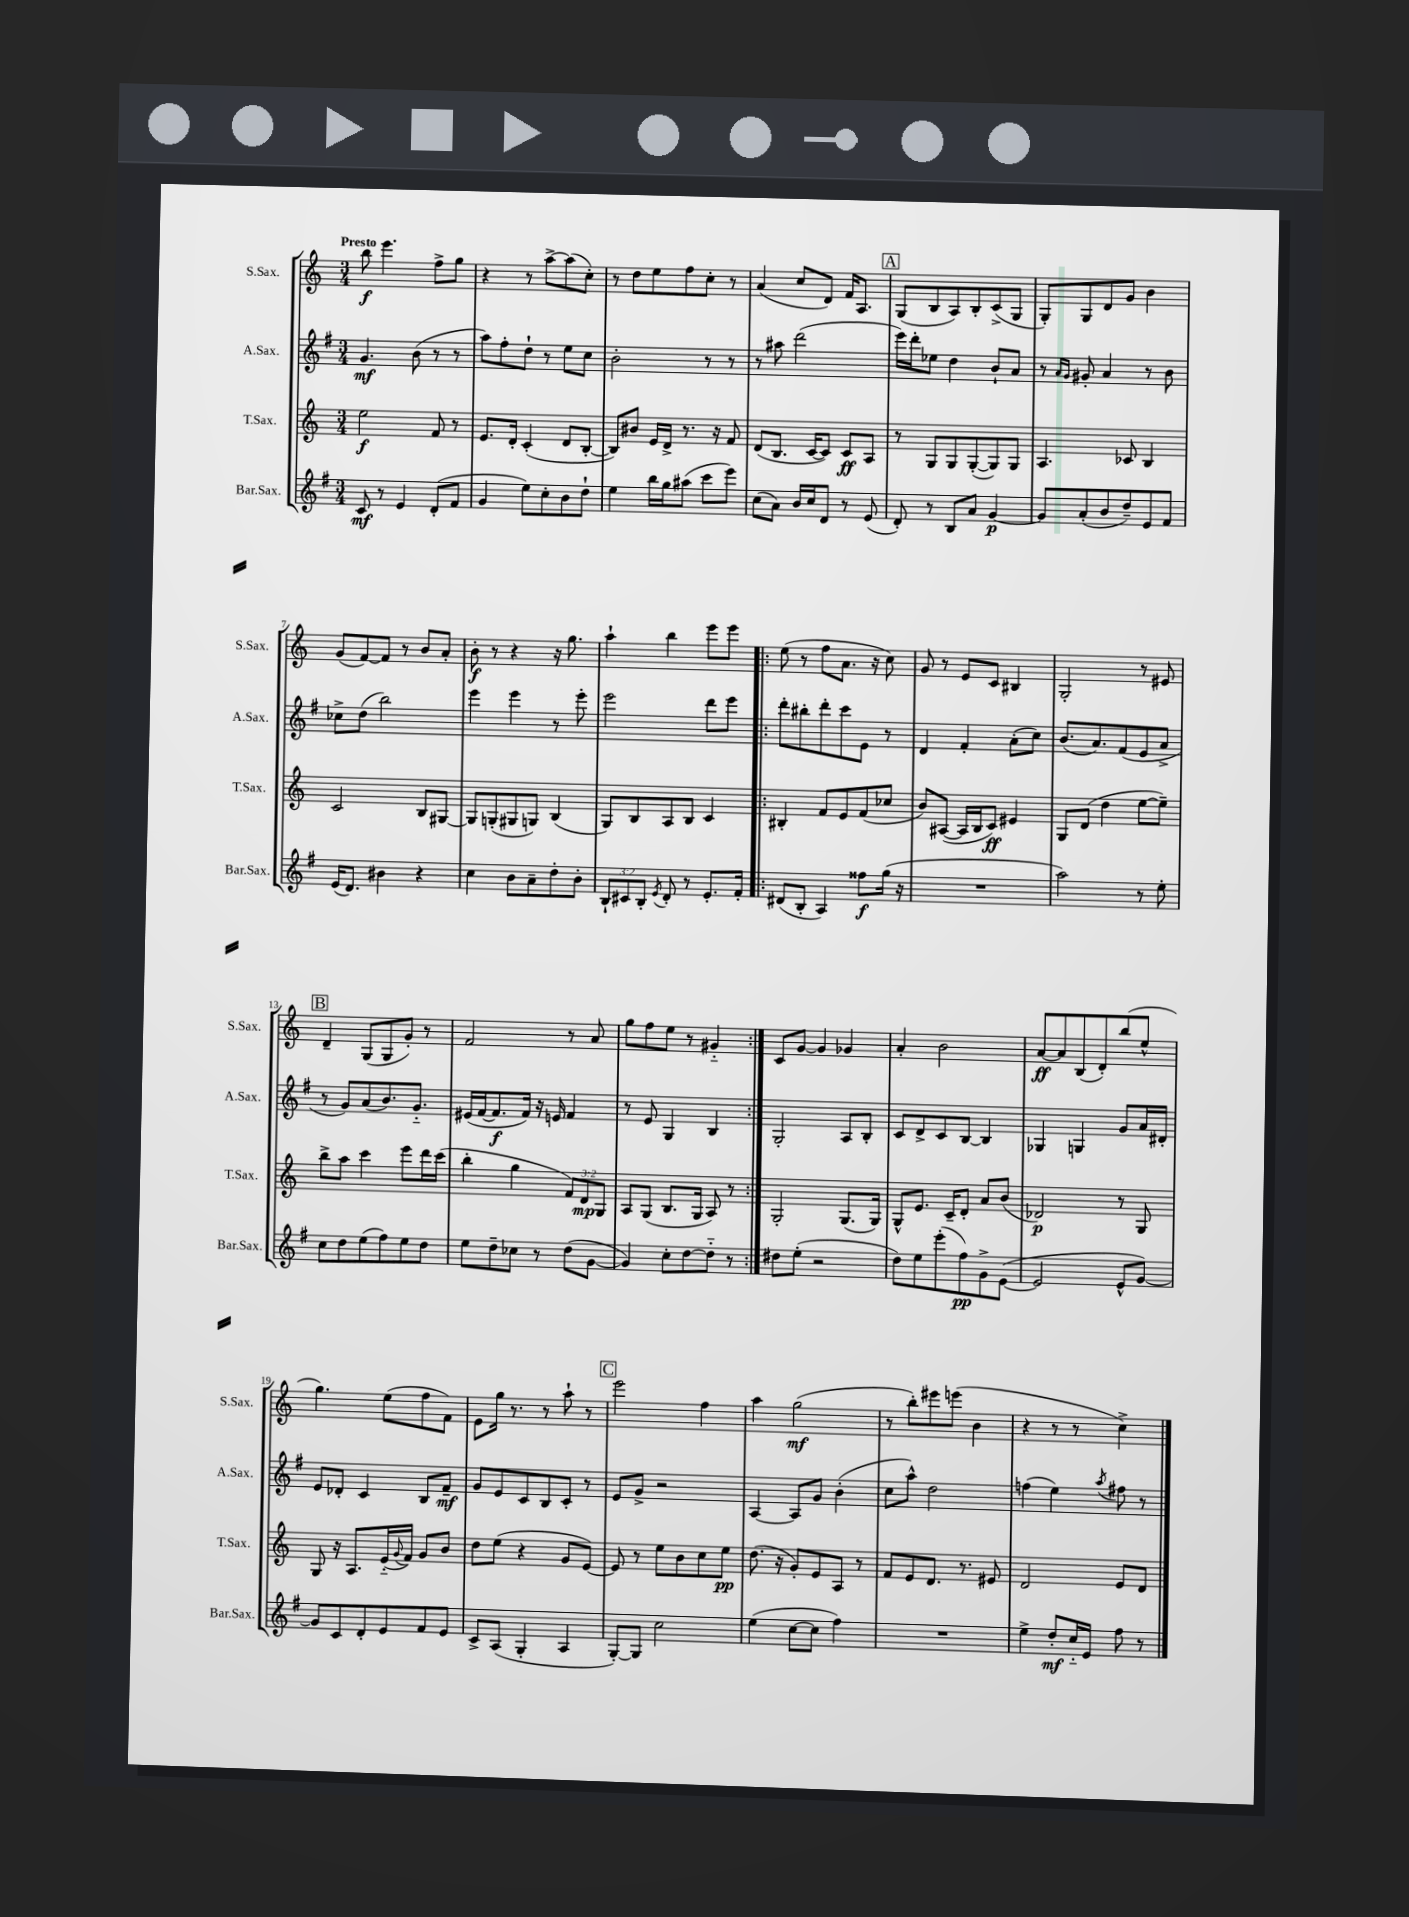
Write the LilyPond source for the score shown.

<<
\new StaffGroup <<
\new Staff = "s0" \with { instrumentName = "S.Sax." shortInstrumentName = "S.Sax." } {
    \clef treble \key c \major \numericTimeSignature \time 3/4 \tempo "Presto"
    b''8\f e'''4. f''8-> g''8 |
    r4 r8 a''8~-> a''8( c''8-.) |
    r8 d''8 e''8 f''8 c''8-. r8 |
    a'4( c''8 d'8) f'16 a8. |
    \mark \markup { \box "A" } g8( b8 a8) b8-. c'8->( g8 |
    g8-.) g8 d'8 g'8 b'4 |
    g'8( f'8~) f'8 r8 b'8 a'8-. |
    b'8-.\f r8 r4 r16 g''8. |
    a''4-! b''4 e'''8 e'''8 |
    \repeat volta 2 { e''8( r8 f''8 a'8. r16 c''8) |
    g'8 r8 e'8 c'8 bis4 |
    g2-. r8 eis'8 |
    \mark \markup { \box "B" } d'4-- g8( g8 g'8-.) r8 |
    f'2 r8 a'8 |
    g''8 f''8 e''8 r8 gis'4-_ | }
    c'8 g'8~ g'4 ges'4 |
    a'4-. b'2 |
    a'8~\ff a'8 b8( d'8-.) b''8( e''8-^ |
    g''4.) e''8( f''8 f'8) |
    e'8 g''16 r8. r8 a''8-! r8 |
    \mark \markup { \box "C" } e'''2 f''4 |
    a''4 g''2\mf( |
    r8 b''8-.) eis'''8 e'''8( b'4 |
    r4 r8 r8 c''4->) \bar "|." |
}
\new Staff = "s1" \with { instrumentName = "A.Sax." shortInstrumentName = "A.Sax." } {
    \clef treble \key g \major \numericTimeSignature \time 3/4
    g'4.\mf b'8( r8 r8 |
    a''8) fis''8-. d''8-! r8 e''8 c''8 |
    b'2-. r8 r8 |
    r8 ais''8 d'''2( |
    \mark \markup { \box "A" } e'''16) d'''16-. ees''8 d''4 b'8-! a'8 |
    r8 \grace { a'16 g'16 } gis'8-. a'4 r8 b'8 |
    ces''8-> d''8( b''2) |
    e'''4 e'''4 r8 e'''8-. |
    e'''2 d'''8 e'''8 |
    \repeat volta 2 { d'''8-. bis''8-. d'''8-. c'''8 e'8 r8 |
    d'4 fis'4-. a'8-.( c''8) |
    b'8.( a'8.) fis'8( e'8 a'8-> |
    \mark \markup { \box "B" } r8 g'8) a'8( b'8.) g'8.-_ |
    eis'16( fis'16~ fis'8.\f fis'16) r16 e'16 fis'4 |
    r8 e'8 g4 b4 | }
    g2-. a8 b8-. |
    c'8 d'8-> c'8 b8~ b4 |
    ges4 g4 g'8 a'16 dis'16-. |
    e'8 des'8-. c'4 b8 fis'8--\mf |
    g'8 e'8 c'8 b8 c'8-. r8 |
    \mark \markup { \box "C" } e'8 g'8-> r2 |
    a4~ a8 g'8 b'4-.( |
    c''8 a''8-^) d''2 |
    f''4( e''4) \acciaccatura { a''8 } fis''8 r8 \bar "|." |
}
\new Staff = "s2" \with { instrumentName = "T.Sax." shortInstrumentName = "T.Sax." } {
    \clef treble \key c \major \numericTimeSignature \time 3/4 \override Staff.TupletNumber.text = #tuplet-number::calc-fraction-text
    e''2\f f'8 r8 |
    e'8. d'16-. c'4-.( d'8 b8~-. |
    b8) bis'8 e'16 d'16-> r8. r16 f'8 |
    d'8( b8. c'16~ c'8) c'8\ff a8 |
    \mark \markup { \box "A" } r8 g8 g8 g8~-.( g8) g8 |
    a4. ces'8 b4 |
    c'2 b8 gis8~ |
    gis8 g8-.( gis8 g8) b4( |
    g8) b8 a8 b8 c'4 |
    \repeat volta 2 { bis4-. f'8 e'8 f'8( ces''8 |
    b'8) ais8~( ais16 b16 c'8\ff) eis'4 |
    g8 d'8( d''4 e''8~ e''8--) |
    \mark \markup { \box "B" } b''8-> a''8 c'''4 e'''8 d'''16 c'''16( |
    b''4-. g''4 \tuplet 3/2 { f'8) d'8\mp g8 } |
    a8 g8( b8. g16 a8) r8 | }
    g2-. g8.( g16) |
    g8-^ e'8. c'16-- d'8-. a'8 b'8( |
    des'2\p) r8 g8 |
    g8 r16 a8. e'16-_( \appoggiatura { g'8 } f'16) g'8 b'8 |
    d''8 e''8( r4 g'8 e'8~) |
    \mark \markup { \box "C" } e'8 r8 e''8 b'8 c''8 e''8\pp |
    d''8.( r16 g'8-.) e'8 a8 r8 |
    f'8 e'8 d'8. r8. eis'8 |
    d'2 e'8 d'8 \bar "|." |
}
\new Staff = "s3" \with { instrumentName = "Bar.Sax." shortInstrumentName = "Bar.Sax." } {
    \clef treble \key g \major \numericTimeSignature \time 3/4 \override Staff.TupletNumber.text = #tuplet-number::calc-fraction-text
    c'8\mf r8 e'4 d'8-.( fis'8 |
    g'4 e''8) c''8-. b'8 d''8-! |
    e''4 b''16 g''16 ais''8( c'''8 e'''8) |
    c''8( a'8) b'16 c''16 d'8 r8 e'8( |
    \mark \markup { \box "A" } d'8-.) r8 b8 a'8 g'4~\p |
    g'8 a'8-.( b'8 d''8--) e'8 fis'8 |
    e'16( d'8.) bis'4 r4 |
    c''4 b'8 a'8-- d''8-. b'8-. |
    \tuplet 3/2 { b8-! cis'8 b8-. } \acciaccatura { e'8 } d'8-. r8 e'8.-. fis'16-. |
    \repeat volta 2 { dis'8( b8-. a4) fisis''8\f g''16( r16 |
    R2. |
    a''2) r8 e''8-. |
    \mark \markup { \box "B" } c''8 d''8 e''8( fis''8) e''8 d''8 |
    e''8 d''8-- ces''8 r8 d''8( g'8~ |
    g'4) c''8-. d''8~ d''8-_ r8 | }
    dis''8 e''8-.( r2 |
    d''8) e''8 e'''8-.( fis''8\pp) g'8-> e'8~( |
    e'2 e'8-^ g'8~) |
    g'8 c'8 d'8-. e'8 fis'8 e'8 |
    c'8-> a8( g4-. a4 |
    \mark \markup { \box "C" } g8~-.) g8 c''2 |
    e''4( c''8~ c''8 fis''4) |
    R2. |
    e''4-> d''8-.\mf c''16-_ e'16 fis''8 r8 \bar "|." |
}
>>
>>
